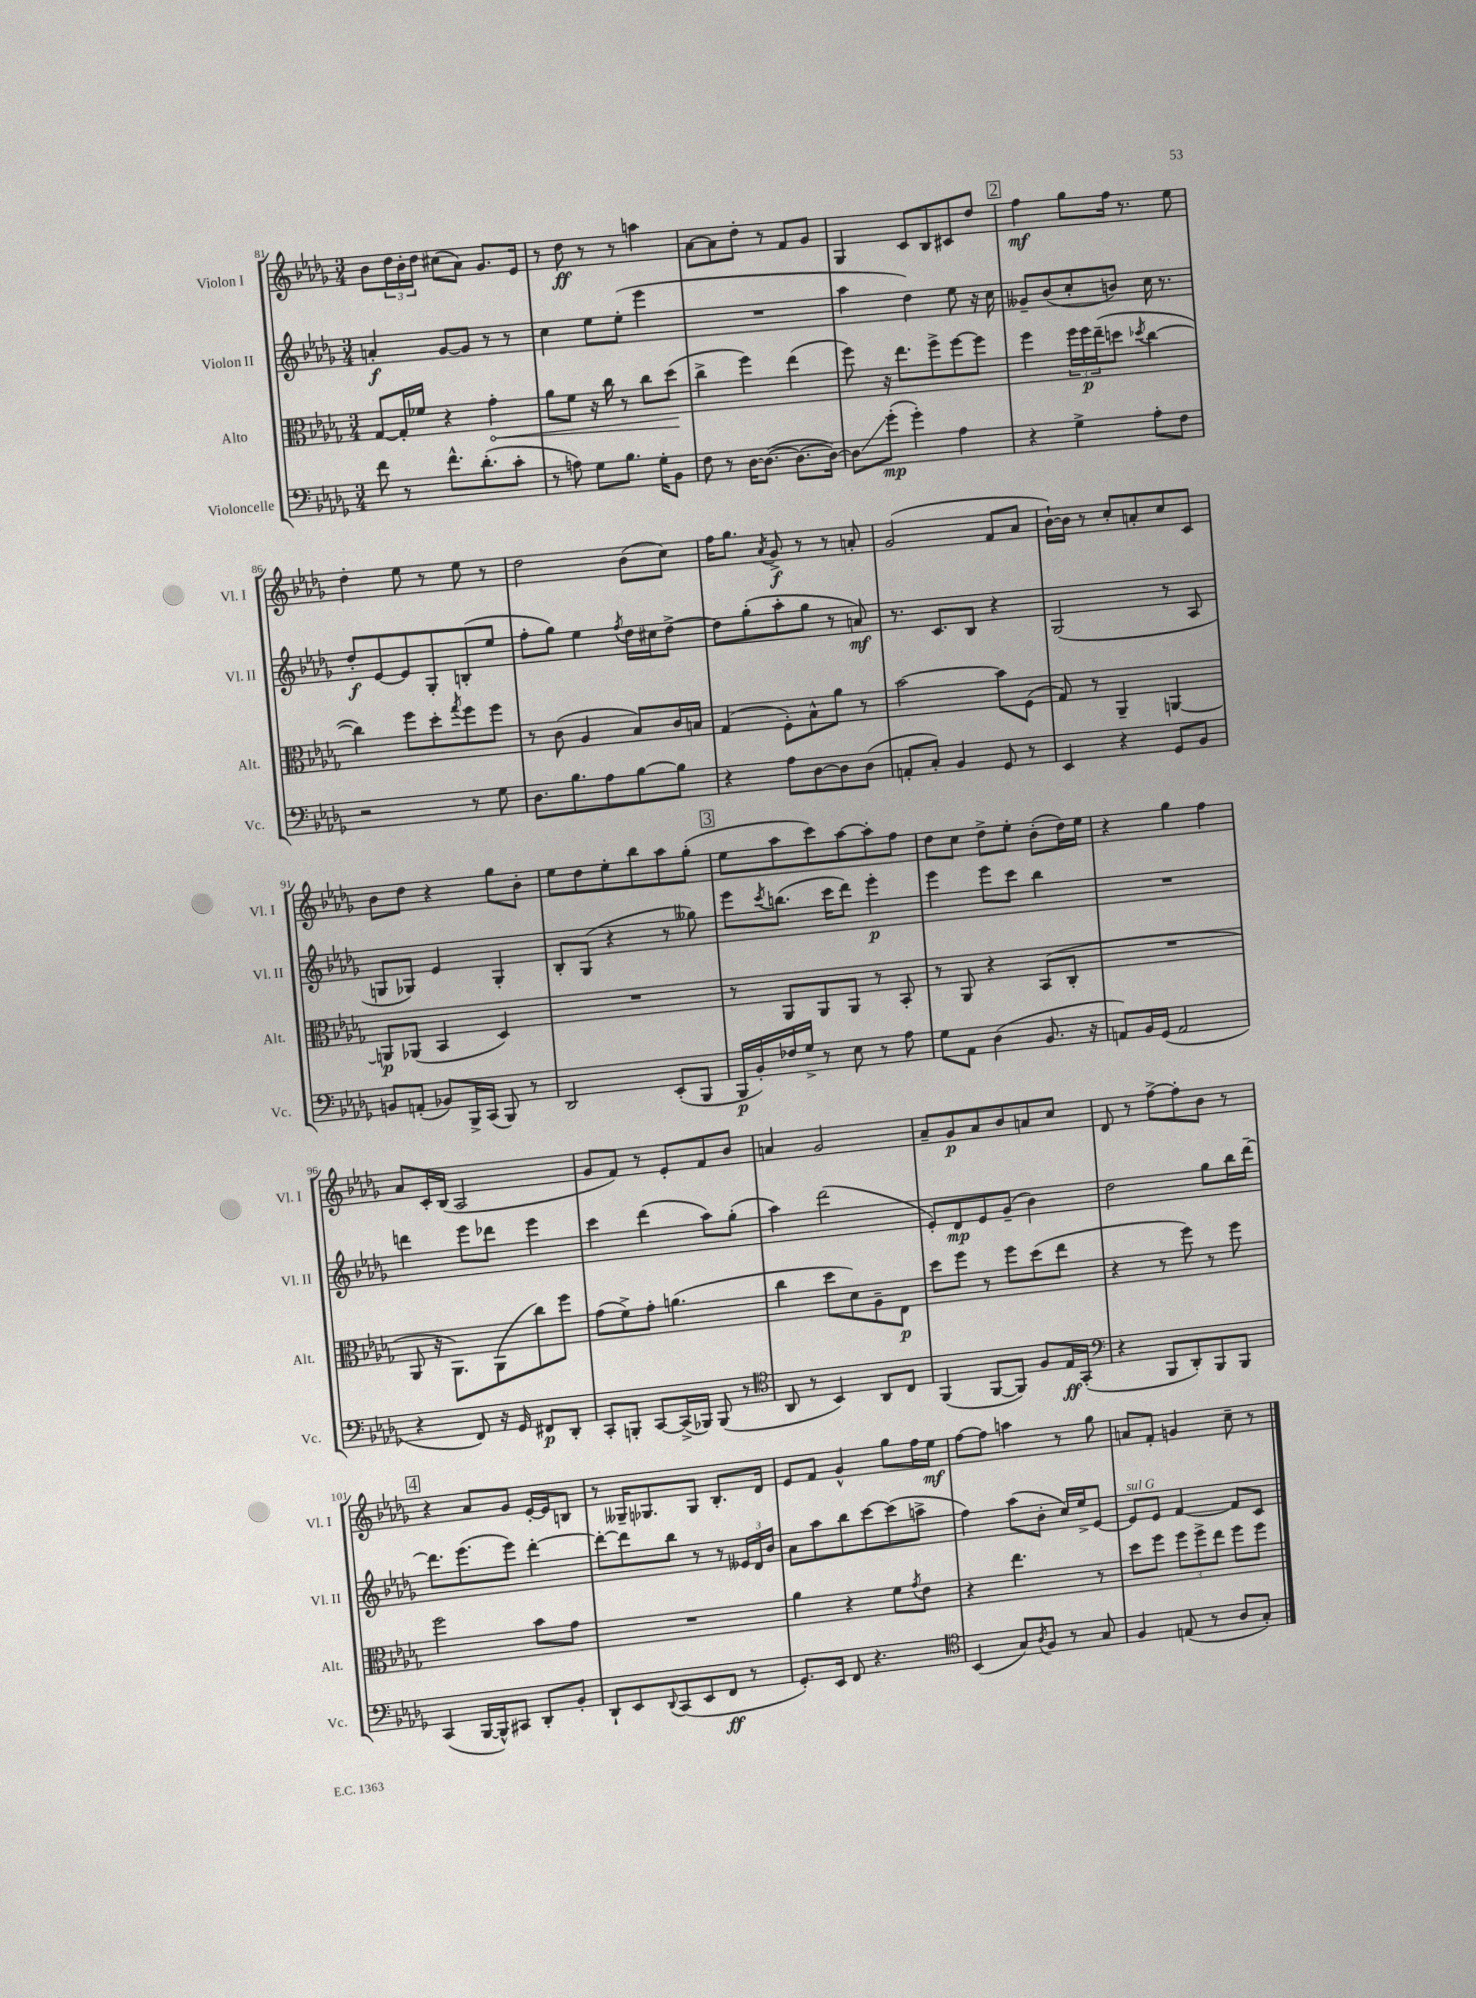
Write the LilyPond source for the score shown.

<<
\new StaffGroup <<
\new Staff = "s0" \with { instrumentName = "Violon I" shortInstrumentName = "Vl. I" } {
    \clef treble \key des \major \numericTimeSignature \time 3/4
    bes'8 \tuplet 3/2 { des''16 bes'16-. des''16 } cis''8( aes'8) ges'8. ees'16 |
    r8 des''8\ff r8 r8 a''4 |
    aes'8~ aes'8 des''8-. r8 f'8 ges'8 |
    ges4 c'8 bes8 cis'8 des''8 |
    \mark \markup { \box "2" } f''4\mf ges''8 f''16 r8. ees''8 |
    des''4-. ees''8 r8 ees''8 r8 |
    des''2 bes'8( c''8) |
    f''16 ges''8. \acciaccatura { aes'8 } ges'8->\f r8 r8 a'8-. |
    ges'2( f'8 aes'8 |
    bes'16~-!) bes'16 r8 c''8-. a'8-. c''8 c'8 |
    bes'8 des''8 r4 ges''8 bes'8-. |
    ees''8 des''8 ees''8-. bes''8 aes''8 ges''8-.( |
    \mark \markup { \box "3" } ees''8 aes''8 c'''8) aes''8~ aes''8-. f''8 |
    des''8 c''8 des''8-> ees''8-. bes'8-.( des''16) ees''16 |
    r4 ges''4 f''4 |
    aes'8 c'16-. bes16( aes2 |
    ges'8 f'8) r8 ees'8-. f'8 bes'8 |
    a'4 ges'2 |
    aes'8-- ges'8\p aes'8 bes'8 a'8 c''8 |
    des'8 r8 f''8~-> f''8-. bes'8 r8 |
    \mark \markup { \box "4" } r4 aes'8 ges'8 ees'16~-. ees'16 b8 |
    r8 geses16-- ges8. ges8 bes8.-. des'16 |
    ees'8 f'8 ges'4-^ ges''8 f''16 ees''16\mf |
    f''8~ f''8 a''4 r8 ges''8 |
    a'8 f'8-. g'4 c''8-- r8 \bar "|." |
}
\new Staff = "s1" \with { instrumentName = "Violon II" shortInstrumentName = "Vl. II" } {
    \clef treble \key des \major \numericTimeSignature \time 3/4
    a'4-.\f ges'8~ ges'8 r8 r8 |
    c''4 ees''8 ees''8-.( ees'''4 |
    R2. |
    aes''4 des''4) ees''8 r16 c''16 |
    \mark \markup { \box "2" } geses'8-- bes'8( c''8-. b'8) c''16 r8. |
    des''8-.\f ees'8~ ees'8 ges8-. b8-.( ees''8 |
    f''8-. ges''8) ees''4 \acciaccatura { f''8 } des''16 cis''16 des''8~-> |
    des''8 ges''8-.( aes''8-. ges''8 r8 a'8\mf) |
    r8. c'8. bes8 r4 |
    ges2( r8 aes8 |
    g8 ges8) ees'4 ges4-. |
    bes8-. ges8( r4 r8 geses''8) |
    \mark \markup { \box "3" } ees'''8 \acciaccatura { c'''8 } b''8.( c'''16 des'''8) ees'''4-.\p |
    ees'''4 ees'''8 c'''8 bes''4 |
    R2. |
    d'''4 ees'''8 des'''8 ees'''4 |
    c'''4 des'''4( aes''8) ges''8-.( |
    aes''4) des'''2( |
    ees'8-.) des'8\mp ees'8 ges'8--( bes'4) |
    des''2 ges''8 bes''16 des'''16~-- |
    \mark \markup { \box "4" } des'''8. ees'''8.( ees'''8) des'''4~-. |
    des'''8~-. des'''8 bes''8 r8 r8 \tuplet 3/2 { eeses'16 des'16 bes'16 } |
    aes'8 aes''8 bes''8 c'''8~ c'''8( a''8-> |
    f''4) aes''8( bes'8-. c''16) ees''16-> ees'8~ |
    ees'8^\markup { \italic "sul G" } ees'8 f'4~ f'8 c'8 \bar "|." |
}
\new Staff = "s2" \with { instrumentName = "Alto" shortInstrumentName = "Alt." } {
    \clef alto \key des \major \numericTimeSignature \time 3/4
    ges8~ ges16-. fes'16 r4 \once \override Hairpin.circled-tip = ##t ges'4-.\< |
    aes'8 f'8 r16 c''16 r8 c''8 des''8\!( |
    c''4-> f''4) ees''4( |
    f''8) r16 ees''8. f''8-> f''8~ f''8 |
    \mark \markup { \box "2" } f''4 \tuplet 3/2 { f''16 f''16\p ees''16--( } d''8 \acciaccatura { des''8 } c''4~ |
    c''4) f''8 des''8-. \acciaccatura { ges''8 } f''8 f''8 |
    r8 c'8( aes4 bes8) c'16 b16 |
    ges4( f8-.) bes8-^ aes'8 r8 |
    bes'2~ bes'8 f8( |
    ges8) r8 aes,4-- a,4~ |
    a,8\p aes,8( bes,4 des4) |
    R2. |
    \mark \markup { \box "3" } r8 aes,8 aes,8 aes,8 r8 bes,8-. |
    r8 aes,8 r4 bes,8( c8-. |
    R2. |
    aes,8 r16 aes,8.) aes,8( c''8) f''8 |
    ges'8( f'8->) ges'8-. a'4.( |
    c''4 des''8 des'8) aes8-- ees8\p |
    des''8 f''8 r8 f''8 des''8( ees''8 |
    r4 r8 f''8) r8 f''8 |
    \mark \markup { \box "4" } f''2 bes'8 ges'8 |
    R2. |
    aes'4 r4 f'8 \acciaccatura { ges'8 } ees'8 |
    r4 ees''4. r8 |
    des''8 f''8 \tuplet 3/2 { f''8 f''8-> ees''8 } f''8 f''8 \bar "|." |
}
\new Staff = "s3" \with { instrumentName = "Violoncelle" shortInstrumentName = "Vc." } {
    \clef bass \key des \major \numericTimeSignature \time 3/4
    f'8 r8 f'8.-^ des'8.-.( c'8-. |
    r8 a8) ges8 bes8. ges16-. bes,8 |
    f8 r8 des16~ des8.~( des8.~ des16~) |
    des8\glissando ges'8-.\mp( ges'4-.) aes4 |
    \mark \markup { \box "2" } r4 ges4-> aes8-. f8 |
    r2 r8 ges8 |
    des8. bes8. aes8 bes8~ bes8 |
    r4 aes8 des8~ des8 des8( |
    a,8-. c8-.) bes,4 ges,8 r8 |
    ees,4 r4 ges,8 bes,8 |
    b,8 a,8-.( bes,8) bes,,16-> c,16( bes,,8) r8 |
    des,2 ees,8-.( bes,,8 |
    \mark \markup { \box "3" } bes,,16\p bes,16-.) fes16 ges16-> r8 ees8 r8 aes8 |
    ges8 aes,8 des4( bes,8. r16 |
    a,8) bes,16 ges,16( a,2 |
    r4 f,8) r16 ges,16 fis,8\p des,8-. |
    c,8-. b,,8-. c,8~ c,16->( bes,,16) bes,,8( r8 |
    \clef tenor aes,8 r8 bes,4) aes,8 c8 |
    f,4( f,8~ f,8) f8 ees16\ff ges,16-.( |
    \clef bass r4 bes,,8 des,8-.) bes,,8 bes,,8 |
    \mark \markup { \box "4" } c,4( bes,,16~ bes,,16-^) cis,8 des,8-. bes,8-. |
    des,8-! ees,8 \appoggiatura { des,8 } c,8( ees,8 f,8\ff r8 |
    ges,8.-.) ees,16 f,8 r4. |
    \clef tenor bes,4( ges8) \acciaccatura { aes8 } f8 r8 ges8 |
    f4 e8( r8 aes8 ges8-.) \bar "|." |
}
>>
>>
\layout { \context { \Score currentBarNumber = #81 } }
